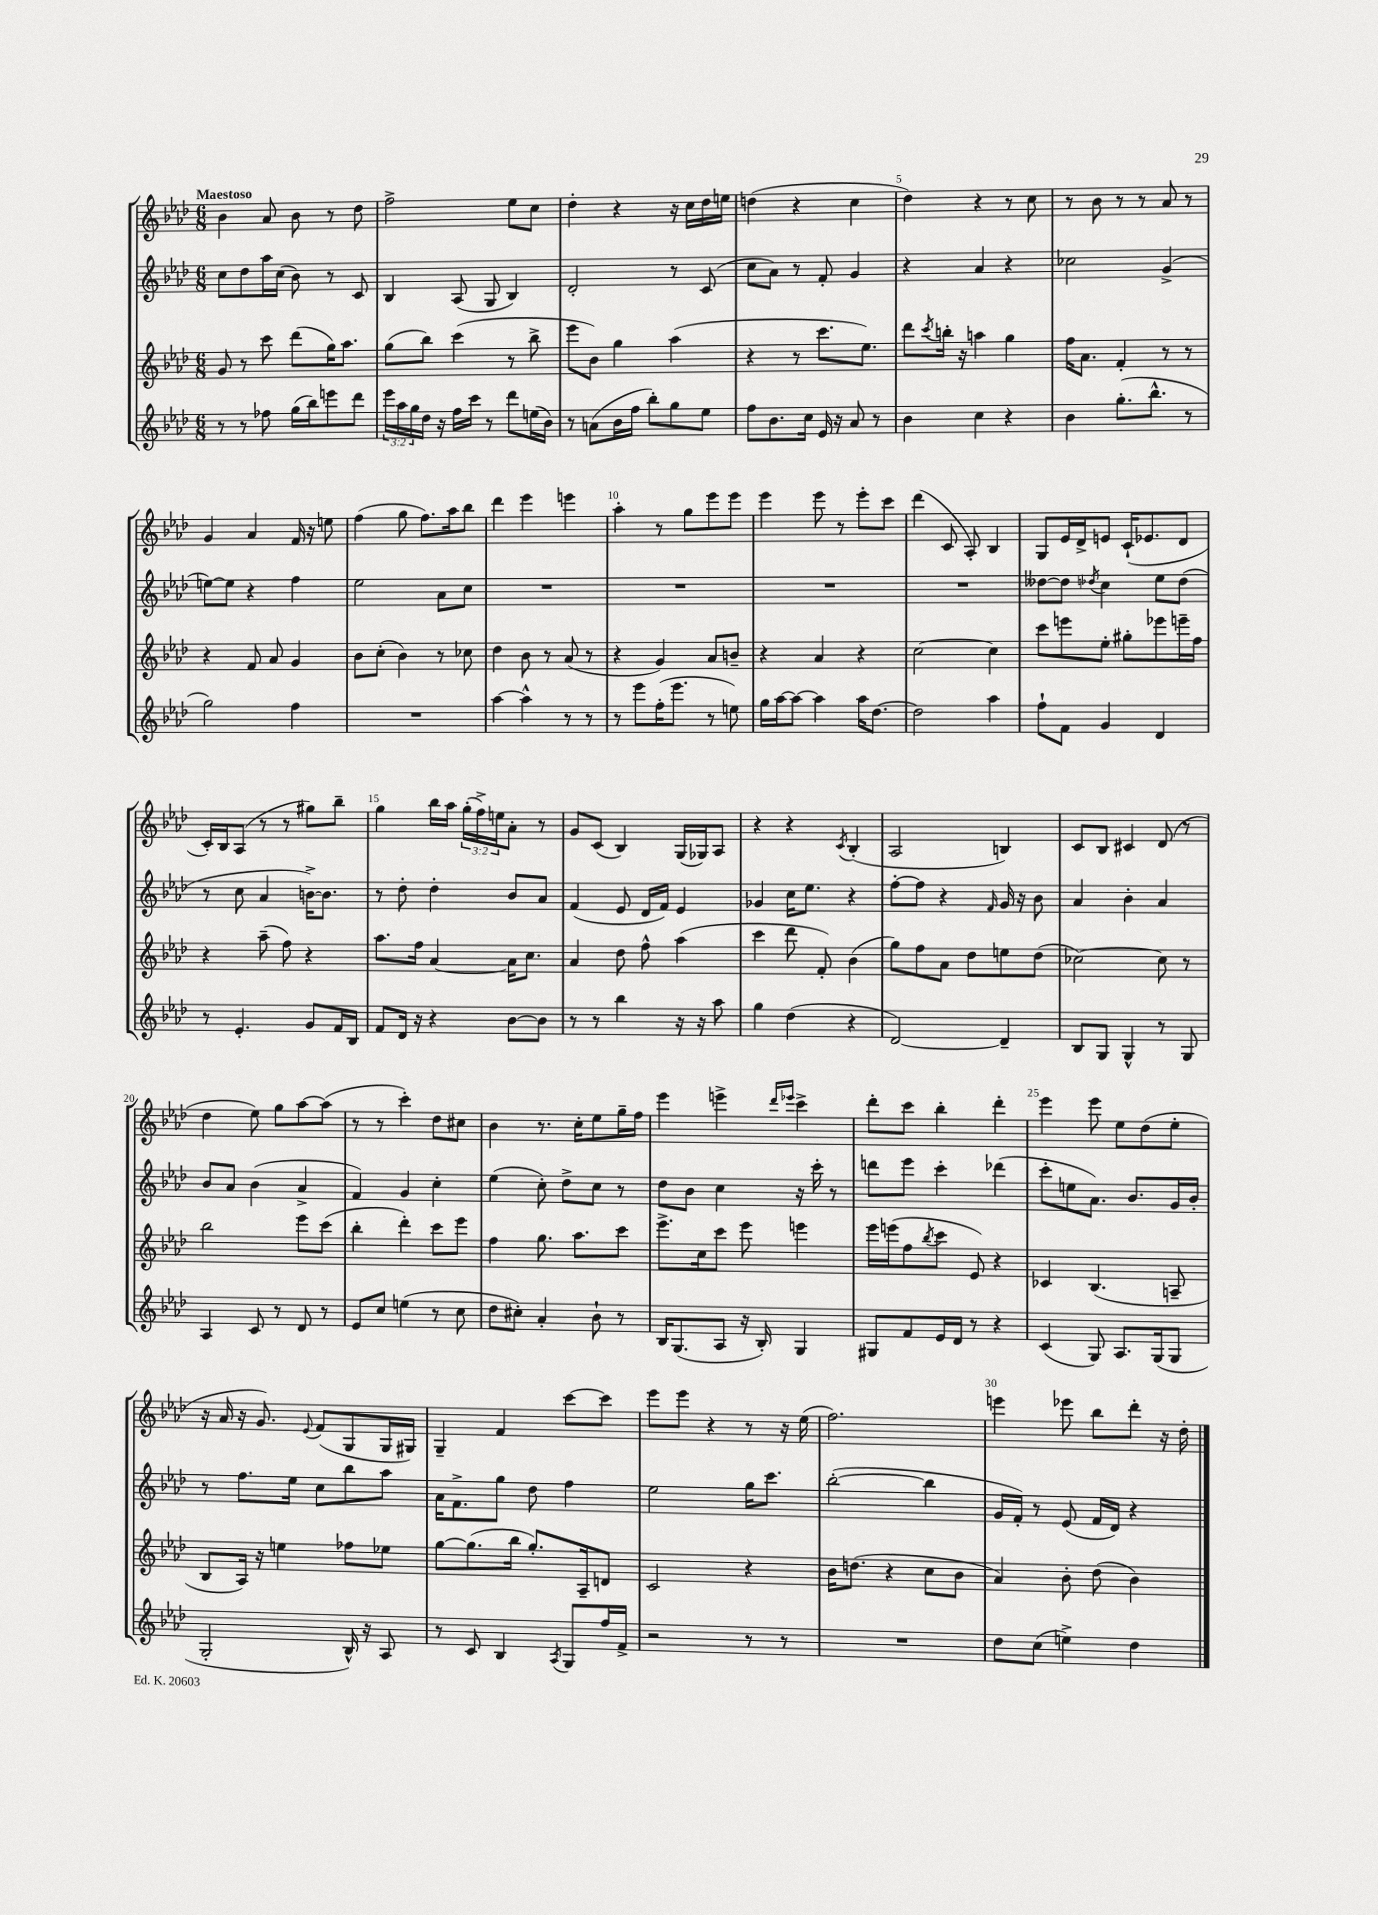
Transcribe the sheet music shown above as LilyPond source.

<<
\new StaffGroup <<
\new Staff = "s0" {
    \clef treble \key aes \major \numericTimeSignature \time 6/8 \override Staff.TupletNumber.text = #tuplet-number::calc-fraction-text \tempo "Maestoso"
    bes'4 aes'8 bes'8 r8 des''8 |
    f''2-> ees''8 c''8 |
    des''4-. r4 r16 c''16 des''16 e''16 |
    d''4( r4 c''4 |
    des''4) r4 r8 c''8 |
    r8 bes'8 r8 r8 aes'8 r8 |
    g'4 aes'4 f'16 r16 e''8 |
    f''4( g''8 f''8.) aes''16 bes''8 |
    des'''4 ees'''4 e'''4 |
    aes''4-. r8 g''8 ees'''8 ees'''8 |
    ees'''4 ees'''8 r8 ees'''8-. c'''8 |
    des'''4( c'8 aes8-.) bes4 |
    g8 ees'16 des'16-> e'8 c'16-!( ees'8. des'8 |
    c'16-.) bes16 aes8( r8 r8 gis''8) bes''8-- |
    g''4 bes''16 aes''16 \tuplet 3/2 { g''16-.( f''16->) e''16 } aes'8-. r8 |
    g'8 c'8( bes4) g16( ges16) aes8 |
    r4 r4 \acciaccatura { c'8 } bes4-.( |
    aes2 b4) |
    c'8 bes8 cis'4 des'8( r8 |
    des''4 ees''8) g''8 aes''8~ aes''8( |
    r8 r8 c'''4-.) des''8 cis''8 |
    bes'4 r8. c''16-. ees''8 g''16-- f''16 |
    ees'''4 e'''4-> \grace { des'''16 ees'''16 } c'''4-> |
    des'''8-. c'''8 bes''4-. des'''4-. |
    ees'''4 ees'''8 ees''8 des''8( ees''8-. |
    r16 aes'16 r16 g'8.) \appoggiatura { ees'8 } f'8( g8 g16 gis16) |
    g4-- f'4 c'''8~ c'''8 |
    ees'''8 ees'''8 r4 r8 r16 ees''16( |
    f''2.) |
    e'''4 ees'''8 bes''8 des'''8-. r16 des''16-. \bar "|." |
}
\new Staff = "s1" {
    \clef treble \key aes \major \numericTimeSignature \time 6/8
    c''8 des''8 aes''16 c''16( bes'8) r8 c'8 |
    bes4 aes8( g8 bes4) |
    des'2-. r8 c'8( |
    c''8 aes'8) r8 f'8-. g'4 |
    r4 aes'4 r4 |
    ces''2 g'4->( |
    e''8~) e''8 r4 f''4 |
    ees''2 aes'8 c''8 |
    R2. |
    R2. |
    R2. |
    R2. |
    deses''8~ deses''8 \acciaccatura { des''8 } c''4 ees''8 des''8( |
    r8 c''8 aes'4 b'16~->) b'8. |
    r8 des''8-. des''4-. bes'8 aes'8 |
    f'4( ees'8 des'16 f'16) ees'4 |
    ges'4 c''16 ees''8. r4 |
    f''8~-. f''8 r4 \grace { f'16 } g'16 r16 bes'8 |
    aes'4 bes'4-. aes'4 |
    bes'8 aes'8 bes'4( aes'4-> |
    f'4) g'4 c''4-. |
    ees''4( c''8-.) des''8-> c''8 r8 |
    des''8 bes'8 c''4 r16 c'''16-. r8 |
    d'''8 ees'''8 c'''4-. des'''4( |
    c'''8-. e''8 aes'8.) bes'8. g'16 bes'16-. |
    r8 f''8. ees''16 c''8 bes''8 aes''8 |
    aes'16 f'8.-> g''8 des''8 f''4 |
    ees''2 g''16 c'''8. |
    bes''2~-.( bes''4 |
    g'16 f'16-.) r8 ees'8( f'16 des'16) r4 \bar "|." |
}
\new Staff = "s2" {
    \clef treble \key aes \major \numericTimeSignature \time 6/8
    g'8 r8 c'''8 des'''8( g''16) aes''8. |
    g''8( bes''8) c'''4( r8 bes''8-> |
    ees'''8 bes'8) g''4 aes''4( |
    r4 r8 c'''8. ees''8.) |
    des'''8 \acciaccatura { c'''8 } b''16-. r16 a''4 g''4 |
    f''16 aes'8. f'4-. r8 r8 |
    r4 f'8 aes'8 g'4 |
    bes'8 c''8-.( bes'4) r8 ces''8 |
    des''4 bes'8 r8 aes'8( r8 |
    r4 g'4) aes'8 b'8-- |
    r4 aes'4 r4 |
    c''2~ c''4 |
    c'''8 e'''8 ees''8-. gis''8-. ees'''8 e'''16-- f''16 |
    r4 aes''8--( f''8) r4 |
    aes''8. f''16 aes'4~ aes'16 c''8. |
    aes'4 des''8 f''8-^ aes''4( |
    c'''4 des'''8 f'8-.) bes'4( |
    g''8) f''8 aes'8 des''8 e''8 des''8( |
    ces''2~) ces''8 r8 |
    bes''2 ees'''8 c'''8( |
    bes''4-. des'''4-.) c'''8 ees'''8 |
    f''4 g''8. aes''8. c'''8 |
    ees'''8.-> c''16 c'''8 ees'''8 e'''4 |
    ees'''16 e'''16( f''8 \acciaccatura { bes''8 } c'''8 ees'8) r4 |
    ces'4 bes4.( a8-- |
    bes8 aes16) r16 e''4 fes''8 ees''8 |
    g''8~ g''8.( bes''16 g''8.-.) aes16-- d'8 |
    c'2 r4 |
    bes'16 d''8.( r4 c''8 bes'8 |
    aes'4) bes'8-. des''8( bes'4) \bar "|." |
}
\new Staff = "s3" {
    \clef treble \key aes \major \numericTimeSignature \time 6/8 \override Staff.TupletNumber.text = #tuplet-number::calc-fraction-text
    r8 r8 fes''8 g''16( bes''16) e'''8 des'''8 |
    \tuplet 3/2 { ees'''16 aes''16 g''16 } des''16 r16 f''16 c'''16 r8 des'''8 e''16( bes'16) |
    r8 a'8( bes'16 f''16 bes''8-.) g''8 ees''8 |
    f''8 bes'8. c''16 ees'16 r16 aes'8 r8 |
    bes'4 c''4 r4 |
    bes'4 g''8.-.( bes''8.-^ r8 |
    g''2) f''4 |
    R2. |
    aes''4~ aes''4-^ r8 r8 |
    r8 ees'''8 f''16-.( ees'''8. r8 e''8) |
    g''16 aes''16~ aes''8~ aes''4 aes''16 des''8.~ |
    des''2 aes''4 |
    f''8-! f'8 g'4 des'4 |
    r8 ees'4.-. g'8 f'16 bes16 |
    f'8 des'16 r16 r4 bes'8~ bes'8 |
    r8 r8 bes''4 r16 r16 aes''8 |
    g''4 des''4( r4 |
    des'2~) des'4-- |
    bes8 g8 g4-^ r8 g8 |
    aes4 c'8 r8 des'8 r8 |
    ees'8 c''8 e''4( r8 c''8 |
    des''8 cis''8-.) aes'4-. bes'8-! r8 |
    bes16 g8.( aes8 r16 bes16-.) g4 |
    gis8 f'8 ees'16 des'16 r8 r4 |
    c'4( g8) aes8. g16( g8 |
    g2-. bes16-^) r16 aes8 |
    r8 c'8 bes4 \acciaccatura { aes8 } g8 f''16 f'16-> |
    r2 r8 r8 |
    R2. |
    des''8 c''8( e''4->) des''4 \bar "|." |
}
>>
>>
\layout { \context { \Score \override BarNumber.break-visibility = ##(#f #t #t) barNumberVisibility = #(every-nth-bar-number-visible 5) } }
